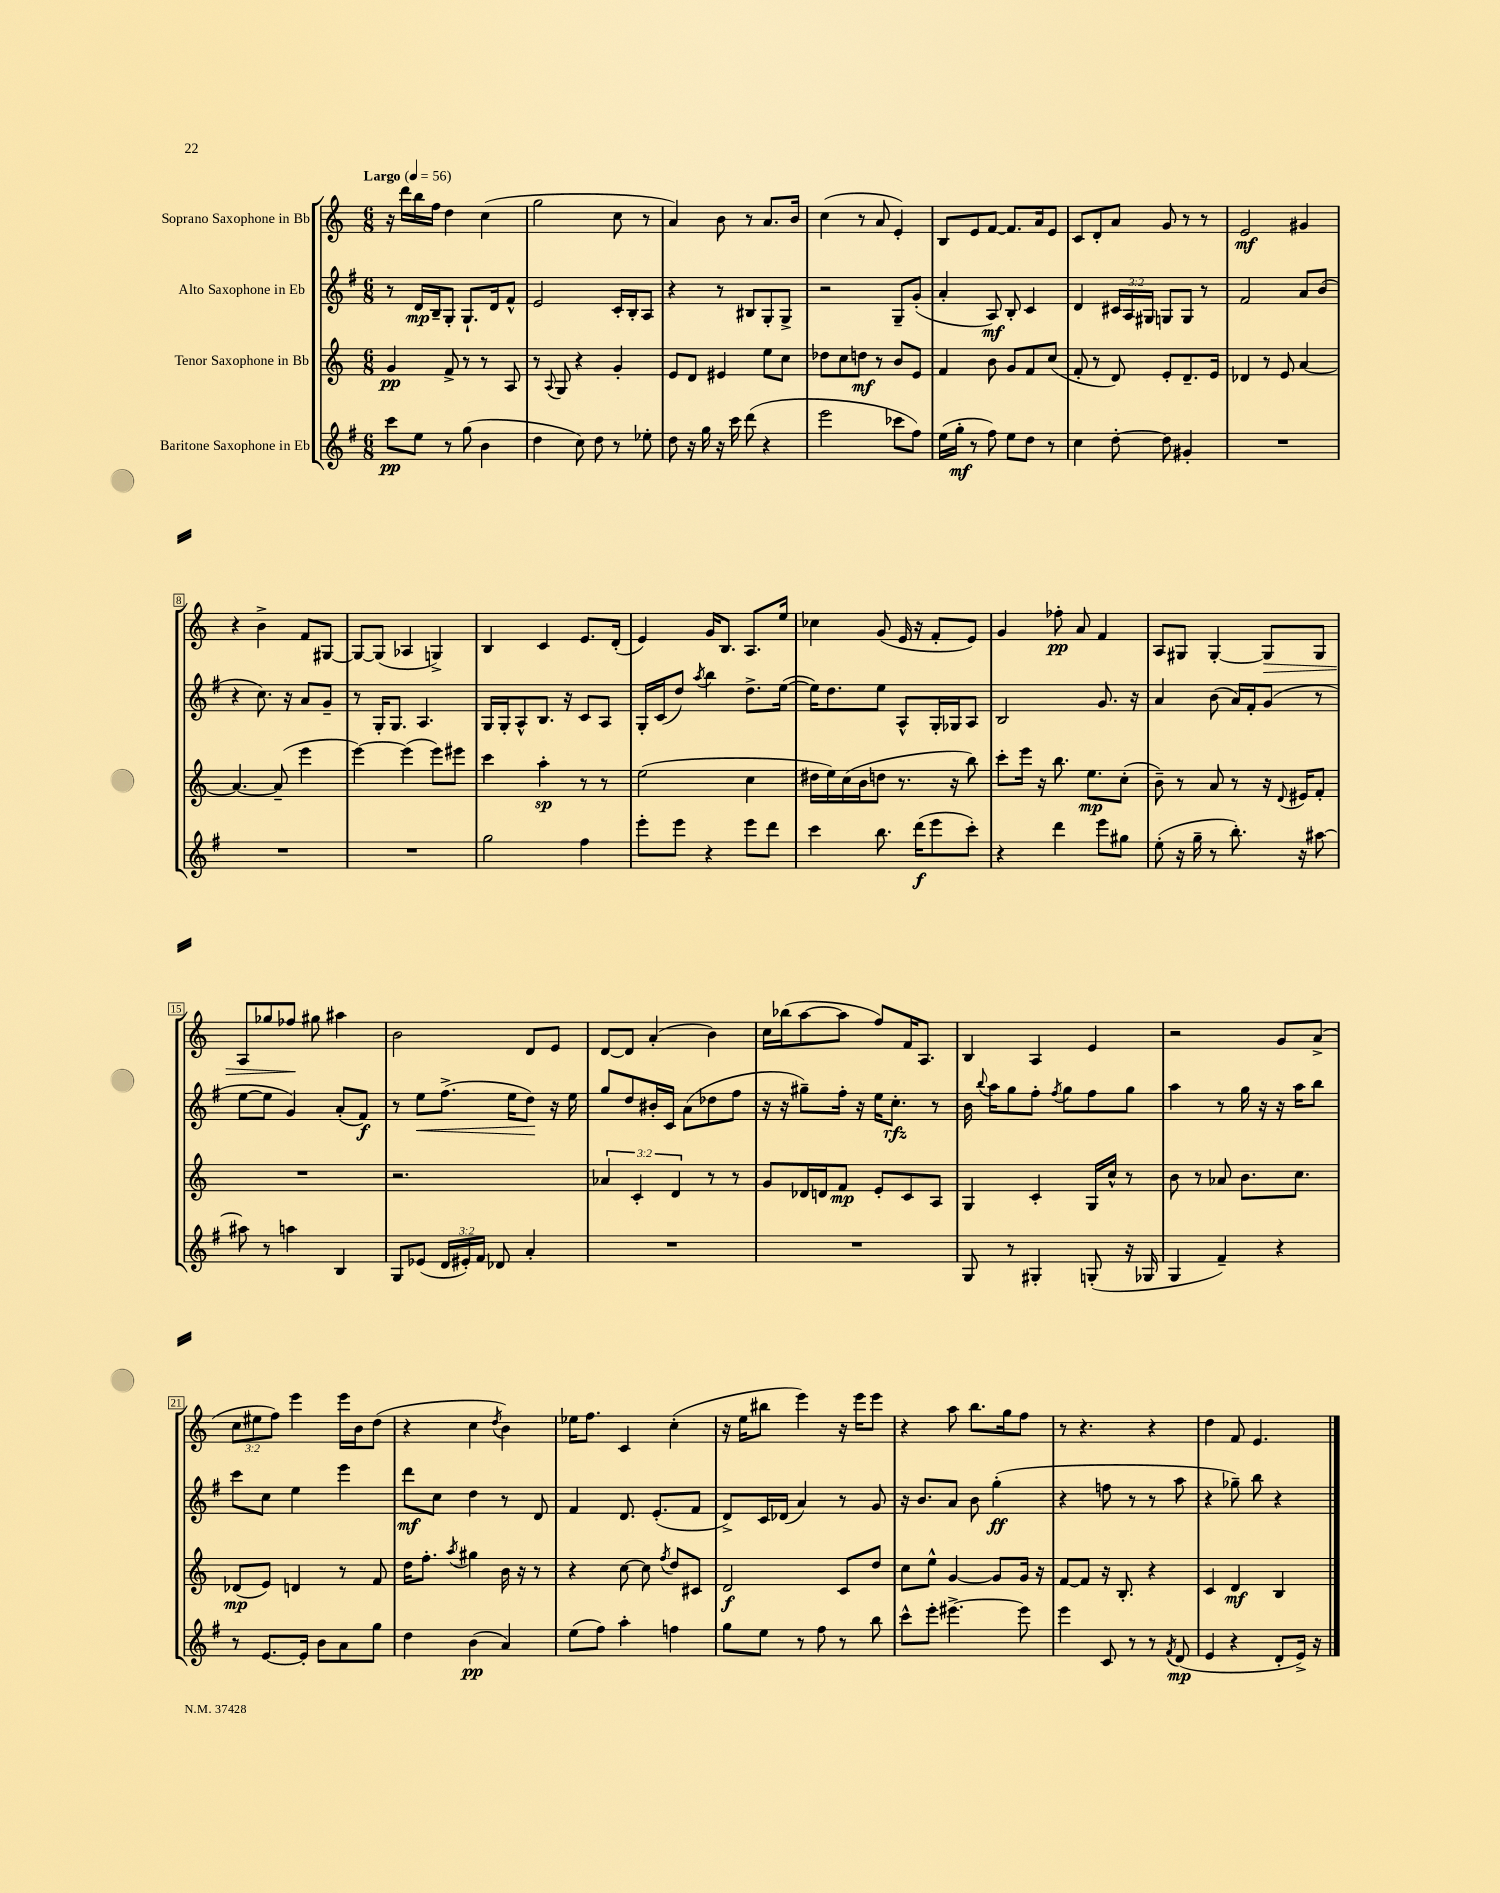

**kern	**dynam	**kern	**dynam	**kern	**dynam	**kern	**dynam
*part4	*part4	*part3	*part3	*part2	*part2	*part1	*part1
*staff4	*staff4	*staff3	*staff3	*staff2	*staff2	*staff1	*staff1
*I"Baritone Saxophone in Eb	*	*I"Tenor Saxophone in Bb	*	*I"Alto Saxophone in Eb	*	*I"Soprano Saxophone in Bb	*
*clefG2	*	*clefG2	*	*clefG2	*	*clefG2	*
*k[f#]	*	*k[]	*	*k[f#]	*	*k[]	*
*M6/8	*	*M6/8	*	*M6/8	*	*M6/8	*
*MM56	*	*MM56	*	*MM56	*	*MM56	*
=1	=1	=1	=1	=1	=1	=1	=1
!	!	!	!	!	!	!LO:TX:a:B:t=Largo	!
8ccc\L	pp	4g/	pp	8r	.	16r	.
.	.	.	.	.	.	16ddd\LL	.
8ee\J	.	.	.	16d/LL	mp	16bb\	.
.	.	.	.	16B~/J	.	16ff\JJ	.
8r	.	8f^/	.	8G'/J	.	4dd\	.
(8gg\	.	8r	.	8.G`/L	.	.	.
4b\	.	8r	.	.	.	(4cc\	.
.	.	.	.	16d/k	.	.	.
.	.	8A/	.	8f#^^/J	.	.	.
=2	=2	=2	=2	=2	=2	=2	=2
4dd\	.	8r	.	2e/	.	2gg\	.
.	.	8qqA/	.	.	.	.	.
.	.	8G/	.	.	.	.	.
8cc\)	.	4r	.	.	.	.	.
8dd\	.	.	.	.	.	.	.
8r	.	4g'/	.	16c'/LL	.	8cc\	.
.	.	.	.	16B'/J	.	.	.
8ee-X'\	.	.	.	8A/J	.	8r	.
=3	=3	=3	=3	=3	=3	=3	=3
8dd\	.	8e/L	.	4r	.	4a/)	.
16r	.	8d/J	.	.	.	.	.
16gg\	.	.	.	.	.	.	.
16r	.	4e#X/	.	8r	.	8b\	.
16ccc\	.	.	.	.	.	.	.
(8ddd\	.	.	.	8B#X/L	.	8r	.
4r	.	8ee\L	.	8G'/	.	8.a/L	.
.	.	8cc\J	.	8G^/J	.	.	.
.	.	.	.	.	.	16b/Jk	.
=4	=4	=4	=4	=4	=4	=4	=4
2eee\	.	8dd-X\L	.	2r	.	(4cc\	.
.	.	8cc\	.	.	.	.	.
.	.	8ddn\J	mf	.	.	8r	.
.	.	8r	.	.	.	8a/	.
8ccc-X\L	.	8b/L	.	8G~/L	.	4e'/)	.
8ff#\J)	.	8e/J	.	(8g'/J	.	.	.
=5	=5	=5	=5	=5	=5	=5	=5
(16ee\LL	.	4f/	.	4a'/	.	8B/L	.
16gg'\JJ	mf	.	.	.	.	.	.
8r	.	.	.	.	.	8e/	.
8ff#\)	.	8b\	.	8A/)	mf	[8f/J	.
8ee\L	.	8g/L	.	8B'/	.	8.f/L]	.
8dd\J	.	8f/	.	4c/	.	.	.
.	.	.	.	.	.	16a/k	.
8r	.	(8cc/J	.	.	.	8e/J	.
=6	=6	=6	=6	=6	=6	=6	=6
4cc\	.	8f'/	.	4d/	.	8c/L	.
.	.	8r	.	.	.	8d'/	.
[8dd'\	.	8d/)	.	24c#X/LL	.	8a/J	.
.	.	.	.	24A/	.	.	.
.	.	.	.	24G#X/JJ	.	.	.
8dd\]	.	8e'/L	.	8Gn/L	.	8g/	.
4g#X'/	.	8.d~/	.	8G/J	.	8r	.
.	.	.	.	8r	.	8r	.
.	.	16e/Jk	.	.	.	.	.
=7	=7	=7	=7	=7	=7	=7	=7
2.r	.	4d-X/	.	2f#/	.	2e/	mf
.	.	8r	.	.	.	.	.
.	.	8e/	.	.	.	.	.
.	.	[4a/	.	8a/L	.	4g#X/	.
.	.	.	.	(8b/J	.	.	.
!!LO:LB:g=z
=8	=8	=8	=8	=8	=8	=8	=8
2.r	.	4.a/_	.	4r	.	4r	.
.	.	.	.	8.cc\)	.	4b^\	.
.	.	(8a~/]	.	.	.	.	.
.	.	.	.	16r	.	.	.
.	.	4eee\	.	8a/L	.	8f/L	.
.	.	.	.	8g~/J	.	[8G#X/J	.
=9	=9	=9	=9	=9	=9	=9	=9
2.r	.	[4eee\)	.	8r	.	8G#/L_	.
.	.	.	.	16G'/KL	.	(8G#/J]	.
.	.	.	.	8.G/J	.	.	.
.	.	(4eee\]	.	.	.	4A-X/	.
.	.	.	.	4.A/	.	.	.
.	.	8eee\L)	.	.	.	4Gn^/)	.
.	.	8eee#X\J	.	.	.	.	.
=10	=10	=10	=10	=10	=10	=10	=10
2gg\	.	4ccc\	.	16G/LL	.	4B/	.
.	.	.	.	16G'/J	.	.	.
.	.	.	.	8A^^/	.	.	.
.	.	4aa'\	sp	8.B/J	.	4c/	.
.	.	.	.	16r	.	.	.
4ff#\	.	8r	.	8c/L	.	8.e/L	.
.	.	8r	.	8A/J	.	.	.
.	.	.	.	.	.	(16d'/Jk	.
=11	=11	=11	=11	=11	=11	=11	=11
8eee'\L	.	(2ee\	.	16G'/LL	.	4e/)	.
.	.	.	.	(16c/J	.	.	.
8eee\J	.	.	.	8dd/J)	.	.	.
.	.	.	.	8qaa/	.	.	.
4r	.	.	.	4bb\	.	16g/KL	.
.	.	.	.	.	.	8.B/J	.
8eee\L	.	4cc\	.	8.dd^\L	.	8.A/L	.
8ddd\J	.	.	.	.	.	.	.
.	.	.	.	([16ee\Jk	.	16ee/Jk	.
=12	=12	=12	=12	=12	=12	=12	=12
4ccc\	.	16dd#X\LL	.	16ee\KL])	.	4cc-X\	.
.	.	16ee\)	.	8.dd\	.	.	.
.	.	(16cc\	.	.	.	.	.
.	.	16b\J	.	.	.	.	.
8.bb\	.	8ddn\J	.	8ee\J	.	(8g/	.
.	.	8.r	.	8A^^/L	.	16e/	.
(16ddd\KL	f	.	.	.	.	16r	.
8eee\	.	.	.	16G'/L	.	8f'/L	.
.	.	16r	.	16G-X/J	.	.	.
8ccc'\J)	.	8bb\)	.	8A/J	.	8e/J)	.
=13	=13	=13	=13	=13	=13	=13	=13
4r	.	8ccc'\L	.	2B/	.	4g/	.
.	.	16eee\Jk	.	.	.	.	.
.	.	16r	.	.	.	.	.
4ddd\	.	8.bb\	.	.	.	8ff-X'\	pp
.	.	.	.	.	.	8a/	.
.	.	8.ee\L	mp	.	.	.	.
8eee\L	.	.	.	8.g/	.	4f/	.
8gg#X\J	.	(8cc'\J	.	.	.	.	.
.	.	.	.	16r	.	.	.
=14	=14	=14	=14	=14	=14	=14	=14
(8ee'\	.	8b~\)	.	4a/	.	8A/L	.
16r	.	8r	.	.	.	8G#X/J	.
16gg~\	.	.	.	.	.	.	.
8r	.	8a/	.	(8b\	.	[4G#'/	.
8.bb'\)	.	8r	.	16a/LL)	.	.	.
.	.	.	.	16f#'/J	.	.	.
!	!	!	!	!	!	!	!LO:HP:b
.	.	16r	.	(8g/J	.	8G#/L]	>
.	.	8qqd/	.	.	.	.	.
16r	.	16e#X/KL	.	.	.	.	.
[8aa#X\	.	8f'/J	.	8r	.	8G#/J	.
!!LO:LB:g=z
=15	=15	=15	=15	=15	=15	=15	=15
8aa#X\]	.	2.r	.	[8ee\L	.	8A/L	.
8r	.	.	.	8ee\J]	.	8gg-X/	.
4aan\	.	.	.	4g/)	.	8ff-X/J	.
.	.	.	.	.	.	8gg#X\	]
4B/	.	.	.	(8a'/L	.	4aa#X\	.
.	.	.	.	8f#/J)	f	.	.
=16	=16	=16	=16	=16	=16	=16	=16
8G/L	.	2.r	.	8r	.	2b\	.
!	!	!	!	!	!LO:HP:b	!	!
(8e-X/J	.	.	.	8ee\L	<	.	.
24d/LL	.	.	.	(8.ff#^\J	.	.	.
24e#X'/)	.	.	.	.	.	.	.
24f#/JJ	.	.	.	.	.	.	.
8d-X/	.	.	.	.	.	.	.
.	.	.	.	16ee\KL	.	.	.
4a'/	.	.	.	8dd\J)	.	8d/L	.
.	.	.	.	16r	[	8e/J	.
.	.	.	.	16ee\	.	.	.
=17	=17	=17	=17	=17	=17	=17	=17
2.r	.	6a-X/	.	8gg/L	.	[8d/L	.
.	.	.	.	8dd/	.	8d/J]	.
.	.	6c'/	.	.	.	.	.
.	.	.	.	16b#X'/L	.	(4a'/	.
.	.	.	.	16c/JJ	.	.	.
.	.	6d/	.	.	.	.	.
.	.	.	.	(8a\L	.	.	.
.	.	8r	.	8dd-X\	.	4b\)	.
.	.	8r	.	8ff#\J	.	.	.
=18	=18	=18	=18	=18	=18	=18	=18
2.r	.	8g/L	.	16r	.	16cc\LL	.
.	.	.	.	16r	.	(16bb-X\J	.
.	.	16d-X/L	.	8gg#X~\L)	.	[8aa\	.
.	.	16dn/J	.	.	.	.	.
.	.	8f/J	mp	16ff#'\Jk	.	8aa\J]	.
.	.	.	.	16r	.	.	.
.	.	8e'/L	.	16ee\KL	.	8ff/L)	.
.	.	.	.	8.cc'\J	rfz	.	.
.	.	8c/	.	.	.	16f/K	.
.	.	.	.	.	.	8.A/J	.
.	.	8A/J	.	8r	.	.	.
=19	=19	=19	=19	=19	=19	=19	=19
8G/	.	4G/	.	16b\	.	4B/	.
.	.	.	.	8qqbb/	.	.	.
.	.	.	.	16aa\KL	.	.	.
8r	.	.	.	8gg\	.	.	.
4G#X'/	.	4c'/	.	8ff#'\J	.	4A/	.
.	.	.	.	8qff#/	.	.	.
.	.	.	.	8gg\L	.	.	.
(8Gn'/	.	16G/LL	.	8ff#\	.	4e/	.
.	.	16cc^^/JJ	.	.	.	.	.
16r	.	8r	.	8gg\J	.	.	.
16G-X/	.	.	.	.	.	.	.
=20	=20	=20	=20	=20	=20	=20	=20
4G/	.	8b\	.	4aa\	.	2r	.
.	.	8r	.	.	.	.	.
4f#~/)	.	8a-X/	.	8r	.	.	.
.	.	8.b\L	.	16gg\	.	.	.
.	.	.	.	16r	.	.	.
4r	.	.	.	16r	.	8g/L	.
.	.	8.cc\J	.	16aa\KL	.	.	.
.	.	.	.	8bb\J	.	(8a^/J	.
!!LO:LB:g=z
=21	=21	=21	=21	=21	=21	=21	=21
8r	.	(8d-X/L	mp	8ccc\L	.	12cc\L	.
.	.	.	.	.	.	12ee#X\	.
[8.e/L	.	8e/J)	.	8cc\J	.	.	.
.	.	.	.	.	.	12ff\J)	.
.	.	4dn/	.	4ee\	.	4eee\	.
16e'/Jk]	.	.	.	.	.	.	.
8b\L	.	.	.	.	.	.	.
8a\	.	8r	.	4eee\	.	16eee\LL	.
.	.	.	.	.	.	16b\J	.
8gg\J	.	8f/	.	.	.	(8dd\J	.
=22	=22	=22	=22	=22	=22	=22	=22
4dd\	.	16dd\KL	.	8ddd\L	mf	4r	.
.	.	8.ff'\J	.	.	.	.	.
.	.	.	.	8cc\J	.	.	.
.	.	8qaa/	.	.	.	.	.
(4b\	pp	4gg#X\	.	4dd\	.	4cc\	.
.	.	.	.	.	.	8qdd/	.
4a/)	.	16b\	.	8r	.	4b\)	.
.	.	16r	.	.	.	.	.
.	.	8r	.	8d/	.	.	.
=23	=23	=23	=23	=23	=23	=23	=23
(8ee\L	.	4r	.	4f#/	.	16ee-X\KL	.
.	.	.	.	.	.	8.ff\J	.
8ff#\J)	.	.	.	.	.	.	.
4aa'\	.	[8cc\	.	8.d/	.	4c/	.
.	.	8cc\]	.	.	.	.	.
.	.	.	.	(8.e'/L	.	.	.
.	.	8qff/	.	.	.	.	.
4ffn\	.	8dd/L	.	.	.	(4cc'\	.
.	.	8c#X/J	.	8f#/J	.	.	.
=24	=24	=24	=24	=24	=24	=24	=24
8gg\L	.	2d/	f	8d^/L)	.	16r	.
.	.	.	.	.	.	16ee\KL	.
8ee\J	.	.	.	16c/L	.	8bb#X\J	.
.	.	.	.	(16d-X/JJ	.	.	.
8r	.	.	.	4a/)	.	4eee\)	.
8ff#\	.	.	.	.	.	.	.
8r	.	8c/L	.	8r	.	16r	.
.	.	.	.	.	.	16eee\KL	.
8bb\	.	8dd/J	.	8g/	.	8eee\J	.
=25	=25	=25	=25	=25	=25	=25	=25
8ccc^^\L	.	8cc\L	.	16r	.	4r	.
.	.	.	.	8.b/L	.	.	.
8eee'\J	.	8ee^^\J	.	.	.	.	.
[4.eee#X^\	.	[4g/	.	8a/J	.	8aa\	.
.	.	.	.	8b\	.	8.bb\L	.
.	.	8g/L]	.	(4gg'\	ff	.	.
.	.	.	.	.	.	16gg\k	.
8eee#\]	.	16g/Jk	.	.	.	8ff\J	.
.	.	16r	.	.	.	.	.
=26	=26	=26	=26	=26	=26	=26	=26
4eee\	.	[8f/L	.	4r	.	8r	.
.	.	8f/J]	.	.	.	4.r	.
8c/	.	16r	.	8ffn\	.	.	.
.	.	8.B'/	.	.	.	.	.
8r	.	.	.	8r	.	.	.
8r	.	4r	.	8r	.	4r	.
8qf#/	.	.	.	.	.	.	.
(8d/	mp	.	.	8aa\	.	.	.
=27	=27	=27	=27	=27	=27	=27	=27
4e/	.	4c/	.	4r	.	4dd\	.
4r	.	4d/	mf	8gg-X~\)	.	8f/	.
.	.	.	.	8bb\	.	4.e/	.
8d'/L	.	4B/	.	4r	.	.	.
16e^/Jk)	.	.	.	.	.	.	.
16r	.	.	.	.	.	.	.
==	==	==	==	==	==	==	==
*-	*-	*-	*-	*-	*-	*-	*-
